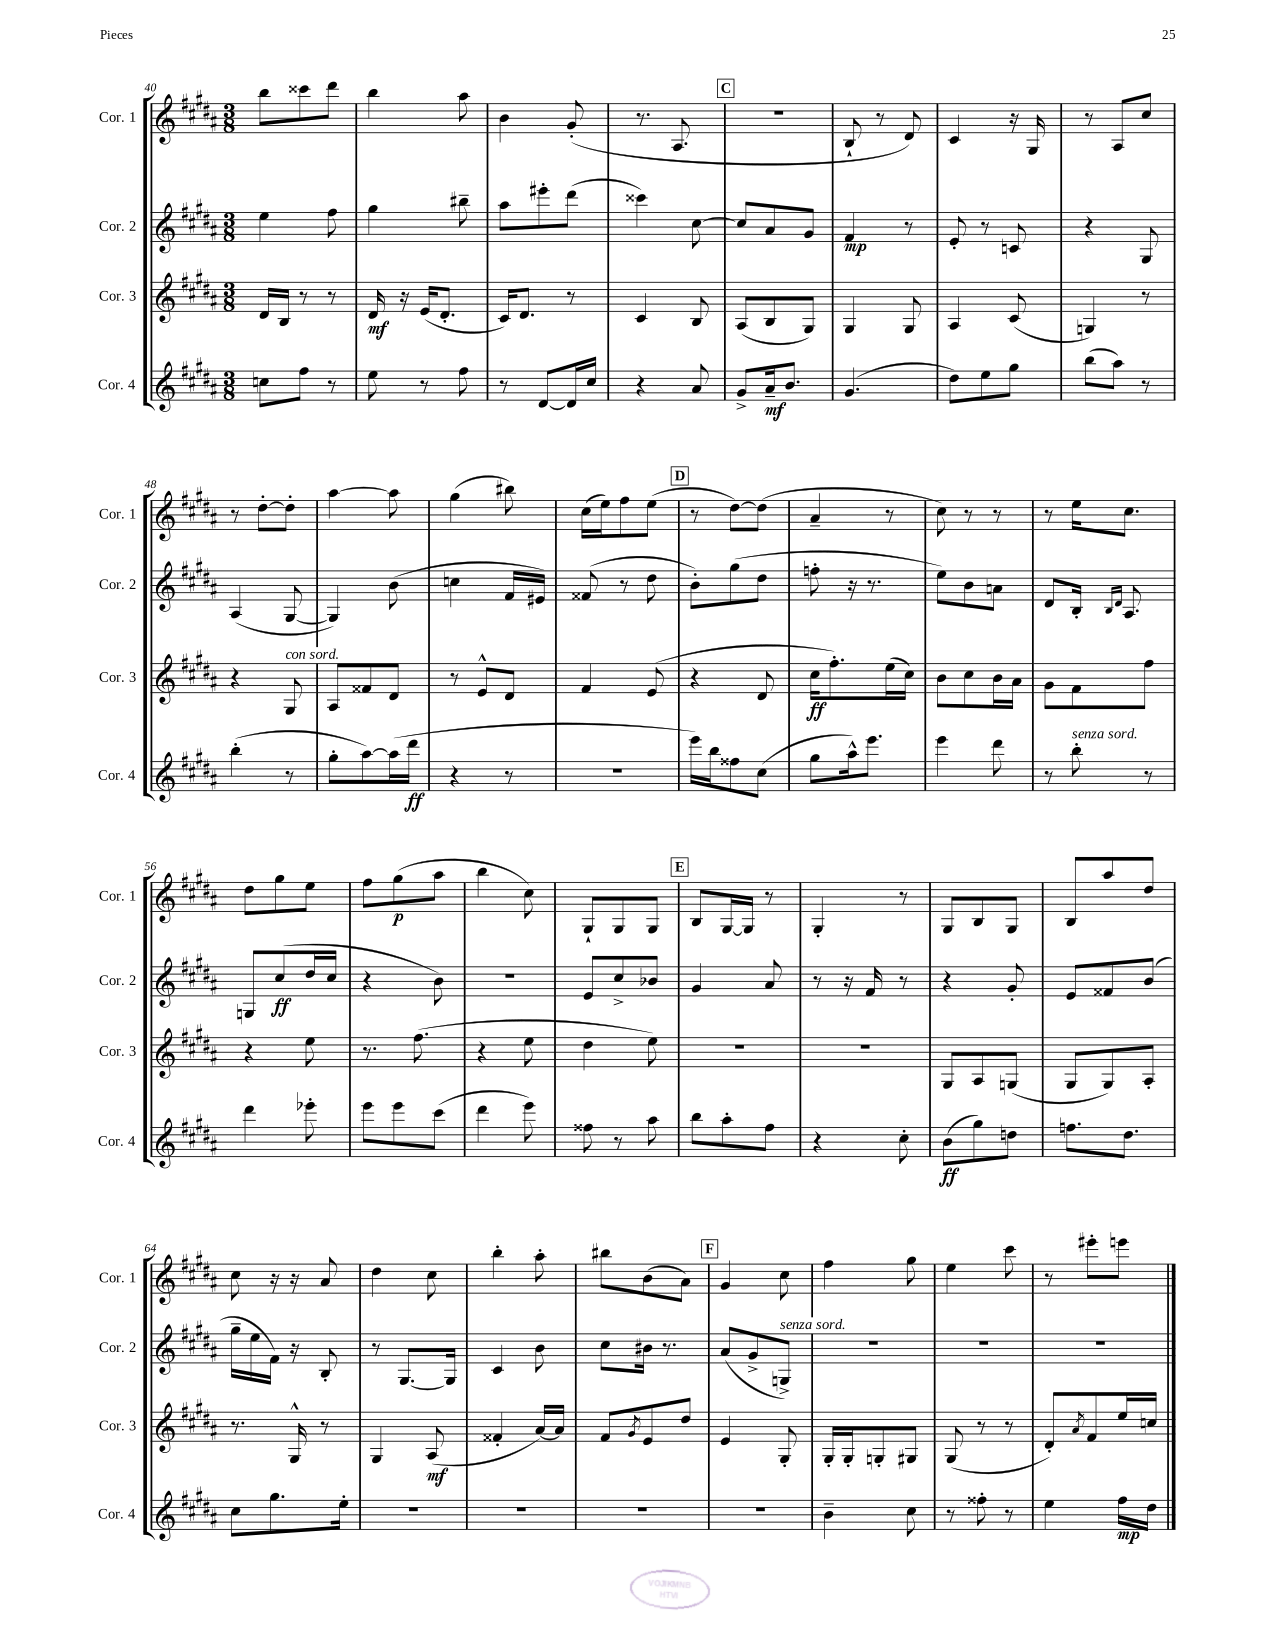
<<
\new StaffGroup <<
\new Staff = "s0" \with { instrumentName = "Cor. 1" shortInstrumentName = "Cor. 1" } {
    \clef treble \key b \major \numericTimeSignature \time 3/8
    b''8 cisis'''8 dis'''8 |
    b''4 ais''8 |
    b'4 gis'8-.( |
    r8. ais8. |
    \mark \markup { \box "C" } R4. |
    b8-! r8 dis'8) |
    cis'4 r16 gis16 |
    r8 ais8 cis''8 |
    r8 dis''8~-. dis''8-. |
    ais''4~ ais''8 |
    gis''4( bis''8) |
    cis''16( e''16) fis''8 e''8( |
    \mark \markup { \box "D" } r8 dis''8~) dis''8( |
    ais'4-- r8 |
    cis''8) r8 r8 |
    r8 e''16 cis''8. |
    dis''8 gis''8 e''8 |
    fis''8 gis''8\p( ais''8 |
    b''4 cis''8) |
    gis8-! gis8 gis8 |
    \mark \markup { \box "E" } b8 gis16~ gis16 r8 |
    gis4-. r8 |
    gis8 b8 gis8 |
    b8 ais''8 dis''8 |
    cis''8 r16 r16 ais'8 |
    dis''4 cis''8 |
    b''4-. ais''8-. |
    bis''8 b'8( ais'8) |
    \mark \markup { \box "F" } gis'4 cis''8 |
    fis''4 gis''8 |
    e''4 cis'''8 |
    r8 eis'''8-. e'''8 \bar "|." |
}
\new Staff = "s1" \with { instrumentName = "Cor. 2" shortInstrumentName = "Cor. 2" } {
    \clef treble \key b \major \numericTimeSignature \time 3/8
    e''4 fis''8 |
    gis''4 bis''8-- |
    ais''8 eis'''8-. dis'''8( |
    cisis'''4) cis''8~ |
    \mark \markup { \box "C" } cis''8 ais'8 gis'8 |
    fis'4\mp r8 |
    e'8-. r8 c'8 |
    r4 gis8 |
    ais4( gis8~ |
    gis4) b'8( |
    c''4 fis'16 eis'16) |
    fisis'8( r8 dis''8 |
    \mark \markup { \box "D" } b'8-.) gis''8( dis''8 |
    f''8-. r16 r8. |
    e''8) b'8 a'8 |
    dis'8 b16-. \grace { b16 dis'16 } ais8. |
    g8 cis''8\ff( dis''16 cis''16 |
    r4 b'8) |
    R4. |
    e'8 cis''8-> bes'8 |
    \mark \markup { \box "E" } gis'4 ais'8 |
    r8 r16 fis'16 r8 |
    r4 gis'8-. |
    e'8 fisis'8 b'8( |
    gis''16-- e''16 fis'16) r16 b8-. |
    r8 gis8.~ gis16 |
    cis'4 b'8 |
    cis''8 bis'16 r8. |
    \mark \markup { \box "F" } ais'8( gis'8-> g8->^\markup { \italic "senza sord." }) |
    R4. |
    R4. |
    R4. \bar "|." |
}
\new Staff = "s2" \with { instrumentName = "Cor. 3" shortInstrumentName = "Cor. 3" } {
    \clef treble \key b \major \numericTimeSignature \time 3/8
    dis'16 b16 r8 r8 |
    dis'16\mf r16 e'16( dis'8.-. |
    cis'16) dis'8. r8 |
    cis'4 b8 |
    \mark \markup { \box "C" } ais8( b8 gis8) |
    gis4 gis8 |
    ais4 cis'8( |
    g4) r8 |
    r4 gis8^\markup { \italic "con sord." } |
    ais8 fisis'8 dis'8 |
    r8 e'8-^ dis'8 |
    fis'4 e'8( |
    \mark \markup { \box "D" } r4 dis'8 |
    cis''16\ff fis''8.-.) e''16( cis''16) |
    b'8 cis''8 b'16 ais'16 |
    gis'8 fis'8 fis''8 |
    r4 e''8 |
    r8. fis''8.( |
    r4 e''8 |
    dis''4 e''8) |
    \mark \markup { \box "E" } R4. |
    R4. |
    gis8 ais8 g8( |
    gis8 gis8) ais8-. |
    r8. gis16-^ r8 |
    gis4 ais8\mf( |
    fisis'4-. ais'16~) ais'16 |
    fis'8 \acciaccatura { gis'8 } e'8 dis''8 |
    \mark \markup { \box "F" } e'4 gis8-. |
    gis16-. gis16-. g8-. gis8 |
    gis8( r8 r8 |
    dis'8-.) \acciaccatura { ais'8 } fis'8 e''16 c''16 \bar "|." |
}
\new Staff = "s3" \with { instrumentName = "Cor. 4" shortInstrumentName = "Cor. 4" } {
    \clef treble \key b \major \numericTimeSignature \time 3/8
    c''8 fis''8 r8 |
    e''8 r8 fis''8 |
    r8 dis'8~ dis'16 cis''16 |
    r4 ais'8 |
    \mark \markup { \box "C" } gis'8-> ais'16--\mf b'8. |
    gis'4.( |
    dis''8) e''8 gis''8 |
    b''8( ais''8) r8 |
    b''4-.( r8 |
    gis''8-. ais''8~) ais''16( dis'''16\ff |
    r4 r8 |
    R4. |
    \mark \markup { \box "D" } e'''16) b''16 fisis''8 cis''8( |
    gis''8 ais''16-^) e'''8. |
    e'''4 dis'''8 |
    r8 b''8-.^\markup { \italic "senza sord." } r8 |
    dis'''4 ees'''8-. |
    e'''8 e'''8 cis'''8( |
    dis'''4 e'''8) |
    fisis''8 r8 ais''8 |
    \mark \markup { \box "E" } b''8 ais''8-. fis''8 |
    r4 cis''8-. |
    b'8\ff( gis''8) d''8 |
    f''8. dis''8. |
    cis''8 gis''8. e''16-. |
    R4. |
    R4. |
    R4. |
    \mark \markup { \box "F" } R4. |
    b'4-- cis''8 |
    r8 fisis''8-. r8 |
    e''4 fis''16\mp dis''16 \bar "|." |
}
>>
>>
\layout { \context { \Score currentBarNumber = #40 } }
